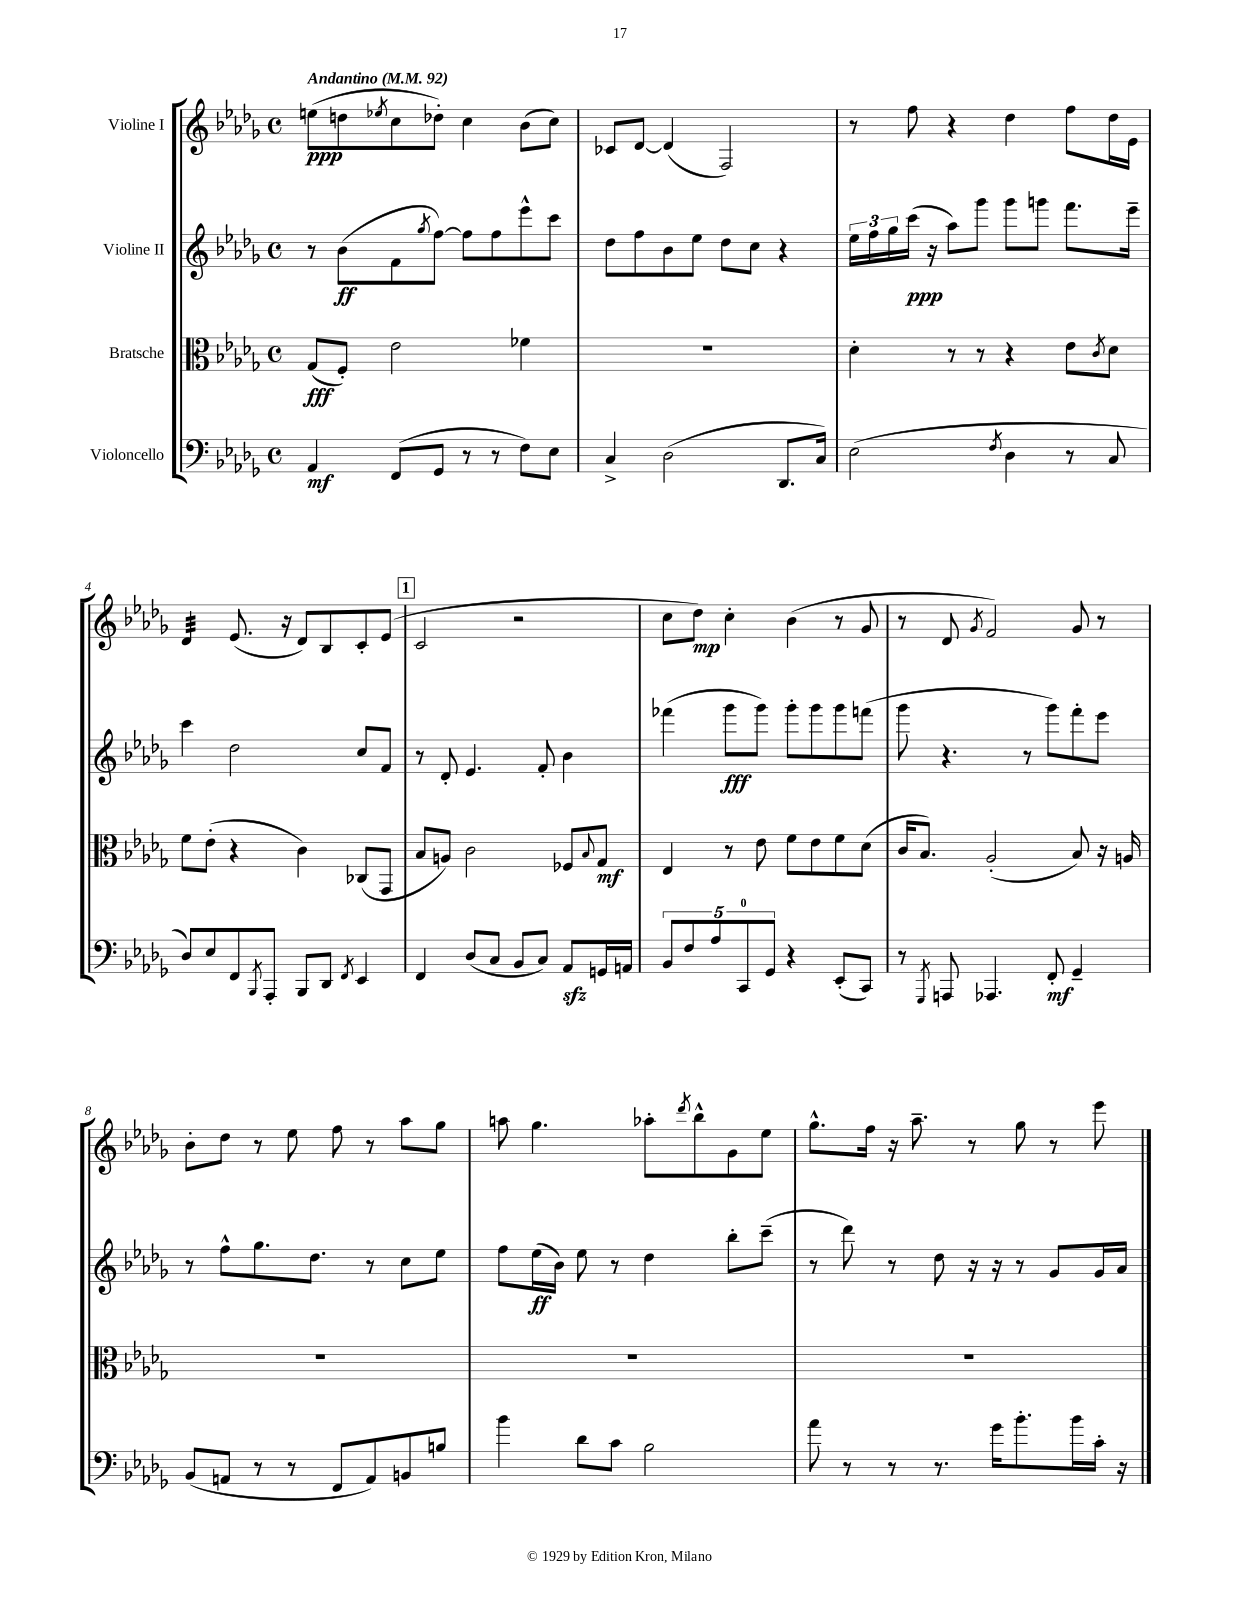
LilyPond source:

<<
\new StaffGroup <<
\new Staff = "s0" \with { instrumentName = "Violine I" } {
    \clef treble \key des \major \defaultTimeSignature \time 4/4 \tempo "Andantino" 4 = 92
    e''8\ppp( d''8 \acciaccatura { ees''8 } c''8 des''8-.) c''4 bes'8( c''8) |
    ces'8 des'8~ des'4( f2) |
    r8 f''8 r4 des''4 f''8 des''16 ees'16 |
    des'4:32 ees'8.( r16 des'8) bes8 c'8-. ees'8( |
    \mark \markup { \box "1" } c'2 r2 |
    c''8 des''8\mp) c''4-. bes'4( r8 ges'8 |
    r8 des'8 \acciaccatura { ges'8 } f'2) ges'8 r8 |
    bes'8-. des''8 r8 ees''8 f''8 r8 aes''8 ges''8 |
    a''8 ges''4. aes''8-. \acciaccatura { des'''8 } bes''8-^ ges'8 ees''8 |
    ges''8.-^ f''16 r16 aes''8.-- r8 ges''8 r8 ees'''8 \bar "|." |
}
\new Staff = "s1" \with { instrumentName = "Violine II" } {
    \clef treble \key des \major \defaultTimeSignature \time 4/4
    r8 bes'8\ff( f'8 \acciaccatura { ges''8 } f''8~) f''8 f''8 ees'''8-^ c'''8 |
    des''8 f''8 bes'8 ees''8 des''8 c''8 r4 |
    \tuplet 3/2 { ees''16 f''16 ges''16 } c'''16\ppp( r16 aes''8) ges'''8 ges'''8 g'''8 f'''8. ees'''16-- |
    c'''4 des''2 c''8 f'8 |
    \mark \markup { \box "1" } r8 des'8-. ees'4. f'8-. bes'4 |
    fes'''4( ges'''8\fff ges'''8) ges'''8-. ges'''8 ges'''8 f'''8( |
    ges'''8 r4. r8 ges'''8) f'''8-. ees'''8 |
    r8 f''8-^ ges''8. des''8. r8 c''8 ees''8 |
    f''8 ees''16\ff( bes'16) ees''8 r8 des''4 bes''8-. c'''8--( |
    r8 des'''8) r8 des''8 r16 r16 r8 ges'8 ges'16 aes'16 \bar "|." |
}
\new Staff = "s2" \with { instrumentName = "Bratsche" } {
    \clef alto \key des \major \defaultTimeSignature \time 4/4
    ges8\fff( f8-.) ees'2 fes'4 |
    R1 |
    des'4-. r8 r8 r4 ees'8 \acciaccatura { c'8 } des'8 |
    f'8 ees'8-.( r4 c'4) ces8( ges,8 |
    \mark \markup { \box "1" } bes8 a8) c'2 fes8 \appoggiatura { bes8 } ges8\mf |
    ees4 r8 ees'8 f'8 ees'8 f'8 des'8( |
    c'16 bes8.) aes2-.( bes8) r16 a16 |
    R1 |
    R1 |
    R1 \bar "|." |
}
\new Staff = "s3" \with { instrumentName = "Violoncello" } {
    \clef bass \key des \major \defaultTimeSignature \time 4/4
    aes,4\mf f,8( ges,8 r8 r8 f8) ees8 |
    c4-> des2( des,8. c16) |
    ees2( \acciaccatura { f8 } des4 r8 c8 |
    des8) ees8 f,8 \acciaccatura { bes,,8 } aes,,8-. bes,,8 des,8 \acciaccatura { f,8 } ees,4 |
    \mark \markup { \box "1" } f,4 des8( c8 bes,8 c8) aes,8\sfz g,16 a,16 |
    \tuplet 5/4 { bes,8 f8 aes8 c,8-0 ges,8 } r4 ees,8-.( c,8) |
    r8 \acciaccatura { ges,,8 } a,,8 aes,,4. f,8-.\mf ges,4-- |
    bes,8( a,8 r8 r8 f,8 a,8) b,8 b8 |
    bes'4 des'8 c'8 bes2 |
    aes'8 r8 r8 r8. ges'16 bes'8.-. bes'16 c'16-. r16 \bar "|." |
}
>>
>>
